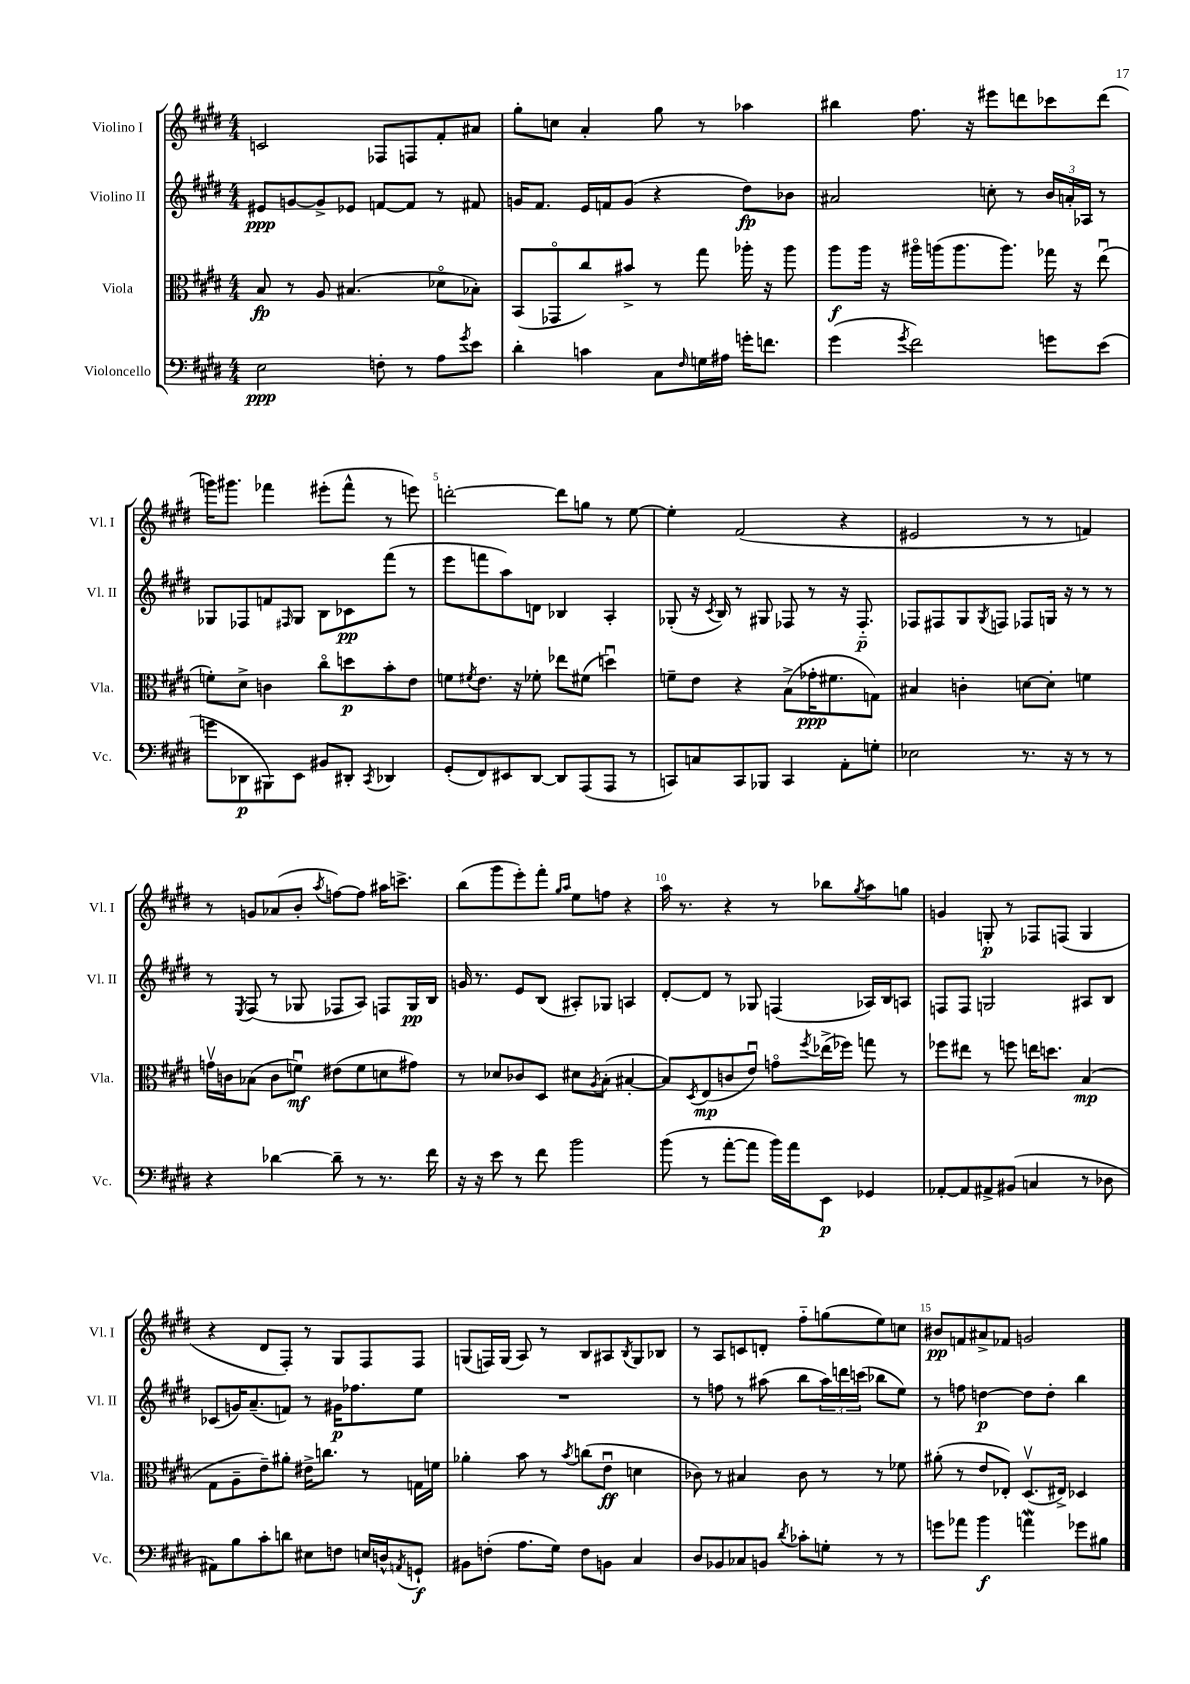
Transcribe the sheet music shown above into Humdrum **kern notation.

**kern	**dynam	**kern	**dynam	**kern	**dynam	**kern	**dynam
*part4	*part4	*part3	*part3	*part2	*part2	*part1	*part1
*staff4	*staff4	*staff3	*staff3	*staff2	*staff2	*staff1	*staff1
*I"Violoncello	*	*I"Viola	*	*I"Violino II	*	*I"Violino I	*
*I'Vc.	*	*I'Vla.	*	*I'Vl. II	*	*I'Vl. I	*
*clefF4	*	*clefC3	*	*clefG2	*	*clefG2	*
*k[f#c#g#d#]	*	*k[f#c#g#d#]	*	*k[f#c#g#d#]	*	*k[f#c#g#d#]	*
*M4/4	*	*M4/4	*	*M4/4	*	*M4/4	*
=1	=1	=1	=1	=1	=1	=1	=1
2E\	ppp	8B/	fp	8e#X/L	ppp	2cn/	.
.	.	8r	.	[8gn/	.	.	.
.	.	8A/	.	8g^/]	.	.	.
.	.	(4.B#X/	.	8e-X/J	.	.	.
8Fn'\	.	.	.	[8fn/L	.	8F-X/L	.
8r	.	.	.	8f/J]	.	8Fn/	.
8A\L	.	8d-X\L	.	8r	.	8f#'/	.
8qg#/	.	.	.	.	.	.	.
8e\J	.	8B-X'\J)	.	8f#X/	.	8a#X/J	.
=2	=2	=2	=2	=2	=2	=2	=2
4d#'\	.	(8BB/L	.	16gn/KL	.	8gg#'\L	.
.	.	.	.	8.f#/J	.	.	.
.	.	8GG-X/	.	.	.	8ccn\J	.
4cn\	.	8cc#/)	.	16e/LL	.	4a'/	.
.	.	.	.	16fn/J	.	.	.
.	.	8b#X^/J	.	(8g/J	.	.	.
8C#\L	.	8r	.	4r	.	8gg#\	.
16qqF#/	.	.	.	.	.	.	.
16Gn\L	.	8gg#\	.	.	.	8r	.
16A#X\JJ	.	.	.	.	.	.	.
16gn'\KL	.	16aa-X'\	.	8dd#\L)	fp	4aa-X\	.
8.fn\J	.	16r	.	.	.	.	.
.	.	8aa-\	.	8b-X\J	.	.	.
=3	=3	=3	=3	=3	=3	=3	=3
(4g#\	.	8aa\L	f	2a#X/	.	4bb#X\	.
.	.	16aa\Jk	.	.	.	.	.
.	.	16r	.	.	.	.	.
8qg#/	.	.	.	.	.	.	.
2f#\)	.	16aa#X\LL	.	.	.	8.ff#\	.
.	.	(16aan\J	.	.	.	.	.
.	.	8.aa\	.	.	.	.	.
.	.	.	.	.	.	16r	.
.	.	.	.	8ccn'\	.	8eee#X\L	.
.	.	8.aa\J)	.	.	.	.	.
.	.	.	.	8r	.	8dddn\	.
8gn\L	.	16gg-X\	.	24b/LL	.	8ccc-X\	.
.	.	.	.	24an'/	.	.	.
.	.	16r	.	.	.	.	.
.	.	.	.	24A-X/JJ	.	.	.
(8e\J	.	(8eeu\	.	8r	.	(8ddd\J	.
!!LO:LB:g=z
=4	=4	=4	=4	=4	=4	=4	=4
8gn\L	.	8fn'\L)	.	8G-X/L	.	16gggn\KL)	.
.	.	.	.	.	.	8.ggg#X\J	.
8DD-X\	p	8d#^\J	.	8F-X/	.	.	.
8BBB#X\)	.	4cn\	.	8fn/	.	4fff-X\	.
.	.	.	.	16qqF#X/	.	.	.
8EE\J	.	.	.	8G-/J	.	.	.
8BB#X/L	.	8cc#\L	.	8B\L	.	(8eee#X'\L	.
8DD#X'/J	.	8ddn\	p	8c-X\	pp	8fff-^^\J	.
8qCC#/	.	.	.	.	.	.	.
4DD-X/	.	8b'\	.	(8fff#\J	.	8r	.
.	.	8e\J	.	8r	.	8eeen\)	.
=5	=5	=5	=5	=5	=5	=5	=5
(8GG#'/L	.	8fn\L	.	8eee\L	.	[2dddn'\	.
.	.	8qf#X/	.	.	.	.	.
8FF#/)	.	8.e\J	.	8fffn\	.	.	.
8EE#X/	.	.	.	8aa\)	.	.	.
.	.	16r	.	.	.	.	.
[8DD#/J	.	8f-X'\	.	8dn\J	.	.	.
8DD#/L]	.	8ee-X\L	.	4B-X/	.	8ddd\L]	.
(8AAA/	.	(8f#X\J	.	.	.	8ggn\J	.
8AAA/J	.	4ddnu\)	.	4A'/	.	8r	.
8r	.	.	.	.	.	[8ee\	.
=6	=6	=6	=6	=6	=6	=6	=6
8CCn/L)	.	8fn~\L	.	(8G-X'/	.	4ee'\]	.
8Cn/	.	8e\J	.	16r	.	.	.
.	.	.	.	8qc#/	.	.	.
.	.	.	.	16B/)	.	.	.
8CC/	.	4r	.	8r	.	(2f#/	.
8BBB-X/J	.	.	.	8G#X/	.	.	.
4CC/	.	(8B^\L	.	8F-X/	.	.	.
.	.	16g-X'\K	ppp	8r	.	.	.
.	.	8.f#X\	.	.	.	.	.
8AA'\L	.	.	.	16r	.	4r	.
.	.	.	.	8.F-/	p	.	.
8Gn'\J	.	8Gn\J)	.	.	.	.	.
=7	=7	=7	=7	=7	=7	=7	=7
2E-X\	.	4B#X/	.	8F-X/L	.	2e#X/	.
.	.	.	.	8F#X/	.	.	.
.	.	4cn'\	.	8G#/	.	.	.
.	.	.	.	8qG#/	.	.	.
.	.	.	.	8Fn/J	.	.	.
8.r	.	[8dn\L	.	8F-X/L	.	8r	.
.	.	8d'\J]	.	16Gn/Jk	.	8r	.
16r	.	.	.	16r	.	.	.
8r	.	4fn\	.	8r	.	4fn/)	.
8r	.	.	.	8r	.	.	.
!!LO:LB:g=z
=8	=8	=8	=8	=8	=8	=8	=8
4r	.	16gnv\LL	.	8r	.	8r	.
.	.	16cn\J	.	.	.	.	.
.	.	.	.	8qE/	.	.	.
.	.	(8B-X\J	.	(8F#/	.	8gn/L	.
[4d-X\	.	8c\L	.	8r	.	(8a-X/	.
.	.	8fnu\J)	mf	8G-X/	.	8b'/J	.
.	.	.	.	.	.	8qaa/	.
8d-~\]	.	(8e#X\L	.	8F-X/L	.	[8ffn\L)	.
8r	.	8f\	.	8A/J)	.	8ff\J]	.
8.r	.	8dn\	.	8Fn/L	.	16aa#X\KL	.
.	.	.	.	.	.	8.cccn^\J	.
.	.	8g#X\J)	.	16G-/L	pp	.	.
16f#\	.	.	.	16B/JJ	.	.	.
=9	=9	=9	=9	=9	=9	=9	=9
16r	.	8r	.	16gn/	.	(8bb\L	.
16r	.	.	.	8.r	.	.	.
8e\	.	8d-X/L	.	.	.	8ggg#\	.
8r	.	8c-X/	.	8e/L	.	8eee'\)	.
8f#\	.	8D#/J	.	(8B/J	.	8fff#'\J	.
.	.	.	.	.	.	16qqgg#/LL	.
.	.	.	.	.	.	16qqaa/JJ	.
2b\	.	8d#X\L	.	8A#X'/L)	.	8ee\L	.
.	.	8qA/	.	.	.	.	.
.	.	(8B'\J	.	8G-X/J	.	8ffn\J	.
.	.	[4B#X'/	.	4An/	.	4r	.
=10	=10	=10	=10	=10	=10	=10	=10
(8b\	.	8B#/L])	.	[8d#'/L	.	16aa\	.
.	.	.	.	.	.	8.r	.
.	.	8qD#/	.	.	.	.	.
8r	.	(8E/	mp	8d#/J]	.	.	.
[8a'\L	.	8cn/	.	8r	.	4r	.
8a\J]	.	8eu/J)	.	8G-X/	.	.	.
16b\LL)	.	8gn\L	.	(4Fn/	.	8r	.
16a\J	.	.	.	.	.	.	.
.	.	8qff#/	.	.	.	.	.
8EE\J	p	(16ee-X^\L	.	.	.	8bb-X\L	.
.	.	16ff-X\JJ)	.	.	.	.	.
.	.	.	.	.	.	8qgg#/	.
4GG-X/	.	8ggn\	.	16A-X/LL)	.	8aa\	.
.	.	.	.	16B/J	.	.	.
.	.	8r	.	8An/J	.	8ggn\J	.
=11	=11	=11	=11	=11	=11	=11	=11
[8AA-X'/L	.	8ff-X\L	.	8Fn/L	.	4gn/	.
8AA-/]	.	8ee#X\J	.	8F/J	.	.	.
8AA#X^/	.	8r	.	2Gn/	.	8Gn'/	p
(8BB#X/J	.	8ffn\	.	.	.	8r	.
4Cn/	.	16een\KL	.	.	.	8F-X/L	.
.	.	8.ddn\J	.	.	.	.	.
.	.	.	.	.	.	(8Fn/J	.
8r	.	(4B/	mp	8A#X/L	.	4G/	.
8D-X\	.	.	.	8B/J	.	.	.
!!LO:LB:g=z
=12	=12	=12	=12	=12	=12	=12	=12
8AA#X\L)	.	8G#\L	.	(8c-X/L	.	4r	.
8B\	.	8A~\	.	16gn/K)	.	.	.
.	.	.	.	(8.a~/	.	.	.
8c#'\	.	8e~\)	.	.	.	8d#/L	.
8dn\J	.	8a#X'\J	.	8fn/J)	.	8F#'/J)	.
8E#X\L	.	16e#X^\KL	.	8r	.	8r	.
.	.	8.ccn\J	.	.	.	.	.
8Fn\J	.	.	.	16g#X\KL	p	8G#/L	.
.	.	.	.	8.ff-X\	.	.	.
16En/LL	.	8r	.	.	.	8F#/	.
16Dn^^/J	.	.	.	.	.	.	.
8qAAn/	.	.	.	.	.	.	.
8GGn`/J	f	16Gn\LL	.	8ee\J	.	8F#/J	.
.	.	16fn\JJ	.	.	.	.	.
=13	=13	=13	=13	=13	=13	=13	=13
8BB#X\L	.	4a-X'\	.	1r	.	(8Gn/L	.
(8Fn'\J	.	.	.	.	.	16Fn/L)	.
.	.	.	.	.	.	(16G/JJ	.
8.A\L	.	8b\	.	.	.	8A/)	.
.	.	8r	.	.	.	8r	.
16G#\Jk)	.	.	.	.	.	.	.
.	.	8qb/	.	.	.	.	.
8F\L	.	(8ccn\L	.	.	.	8B/L	.
8BBn\J	.	8eu\J	ff	.	.	8A#X/	.
.	.	.	.	.	.	8qB/	.
4C#/	.	4dn\	.	.	.	8G/	.
.	.	.	.	.	.	8B-X/J	.
=14	=14	=14	=14	=14	=14	=14	=14
8D#/L	.	8c-X\)	.	8r	.	8r	.
8BB-X/	.	8r	.	8ffn\	.	8A/L	.
8C-X/	.	4B#X/	.	8r	.	8cn/	.
8BBn/J	.	.	.	(8aa#X\	.	8dn'/J	.
8qd#/	.	.	.	.	.	.	.
8c-X'\L	.	8c-\	.	8bb\L	.	8ff#\L	.
8Gn'\J	.	8r	.	24aa#\L)	.	(8ggn\	.
.	.	.	.	24dddn\	.	.	.
.	.	.	.	(24cccn\JJ	.	.	.
8r	.	8r	.	8bb-X\L	.	8ee\)	.
8r	.	8f-X\	.	8ee\J)	.	8ccn\J	.
=15	=15	=15	=15	=15	=15	=15	=15
8gn\L	.	(8a#X'\	.	8r	.	8b#X/L	pp
8a-X\J	.	8r	.	8ffn\	.	8fn/	.
4b\	f	8e/L	.	[4ddn\	p	8a#X^/	.
.	.	8E-X'/J)	.	.	.	8f-X/J	.
4anw\	.	(8.D#v/L	.	8dd\L]	.	2gn/	.
.	.	.	.	8dd'\J	.	.	.
.	.	16E#X^/Jk)	.	.	.	.	.
8g-X\L	.	4D-X/	.	4bb\	.	.	.
8B#X\J	.	.	.	.	.	.	.
==	==	==	==	==	==	==	==
*-	*-	*-	*-	*-	*-	*-	*-
